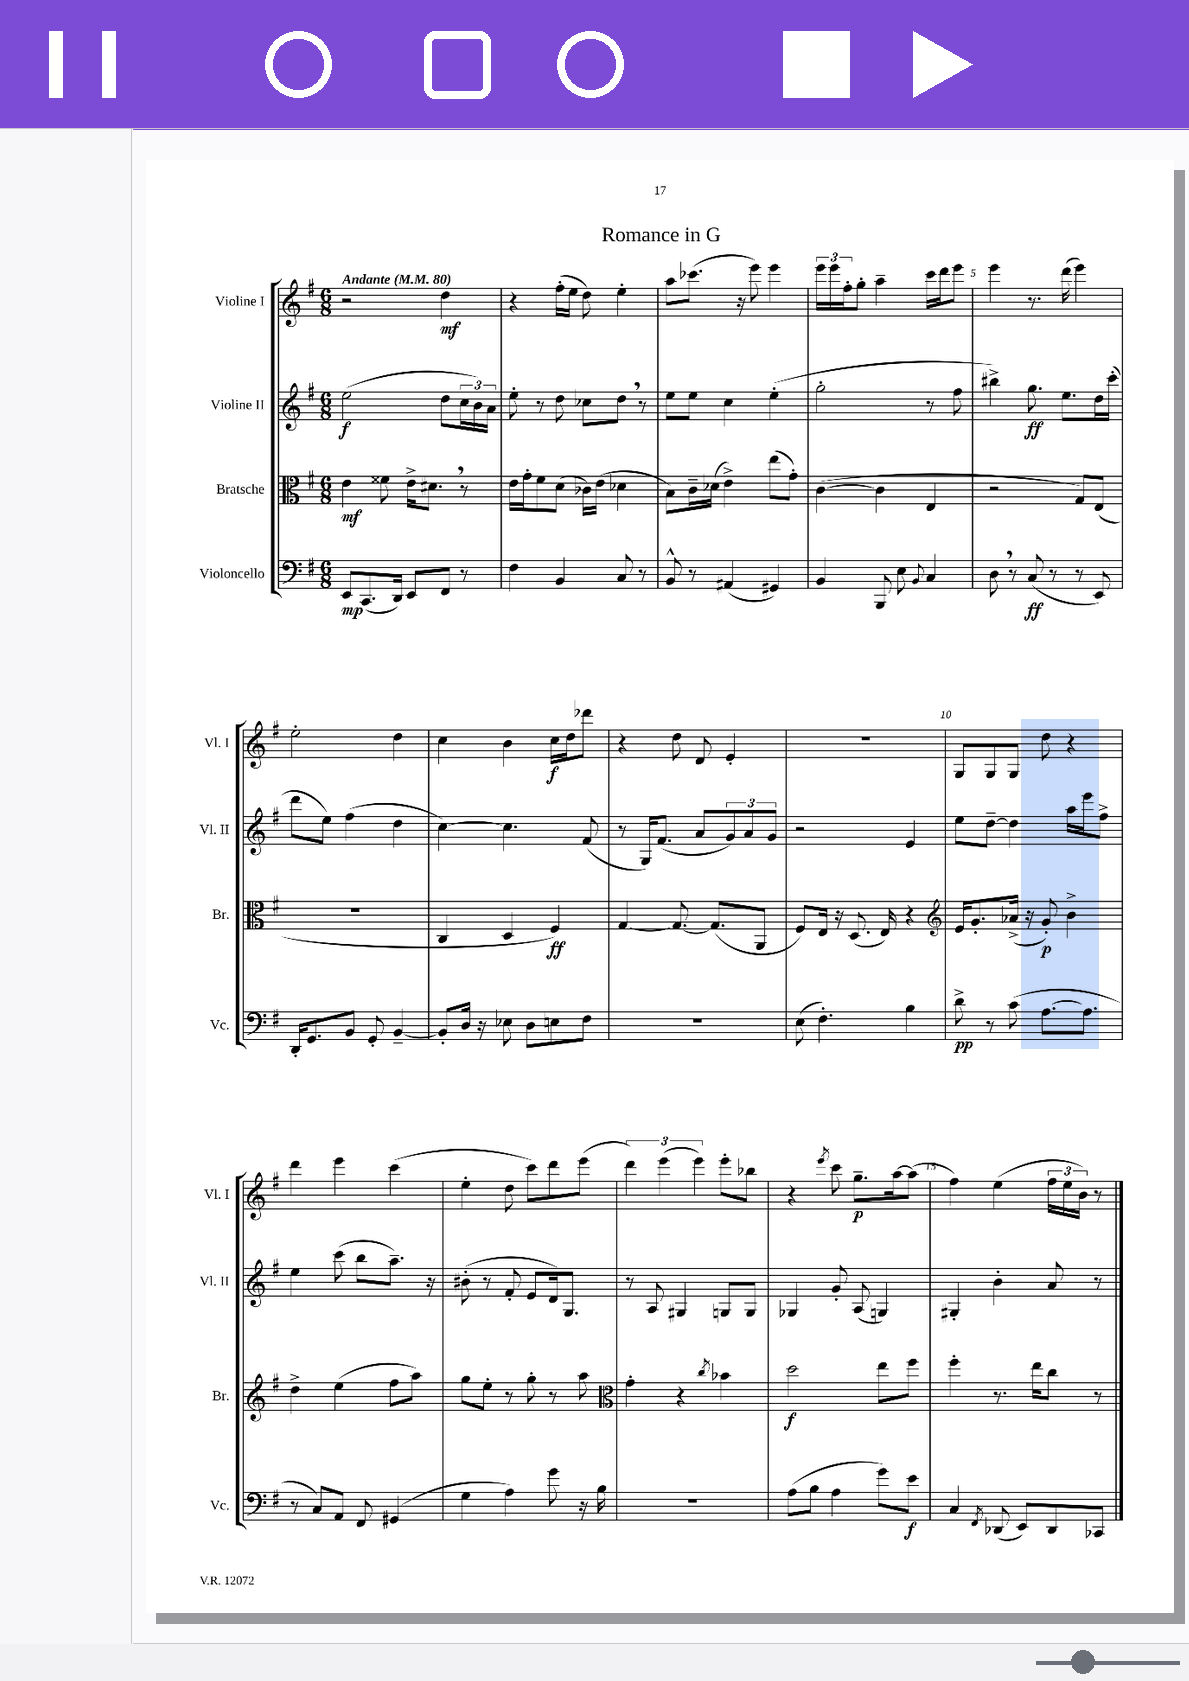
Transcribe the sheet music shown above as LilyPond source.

\header { title = "Romance in G" }
<<
\new StaffGroup <<
\new Staff = "s0" \with { instrumentName = "Violine I" shortInstrumentName = "Vl. I" } {
    \clef treble \key g \major \numericTimeSignature \time 6/8 \tempo "Andante" 4 = 80
    r2 d''4\mf |
    r4 fis''16-.( e''16 d''8) e''4-. |
    a''8 ces'''8.( r16 e'''8) e'''4 |
    \tuplet 3/2 { e'''16 e'''16 fis''16-. } g''8-. a''4-- c'''16 d'''16 e'''8 |
    e'''4 r8. d'''16( e'''4) |
    e''2-. d''4 |
    c''4 b'4 c''16\f d''16 des'''8 |
    r4 d''8 d'8 e'4-. |
    R2. |
    g8 g8 g8 d''8 r4 |
    d'''4 e'''4 c'''4( |
    e''4-. d''8 c'''8) d'''8 e'''8( |
    \tuplet 3/2 { d'''4) e'''4( e'''4) } e'''8-. bes''8 |
    r4 \acciaccatura { e'''8 } c'''8 g''8.--\p a''16~ a''8( |
    fis''4) e''4( \tuplet 3/2 { fis''16 e''16 b'16) } r8 \bar "|." |
}
\new Staff = "s1" \with { instrumentName = "Violine II" shortInstrumentName = "Vl. II" } {
    \clef treble \key g \major \numericTimeSignature \time 6/8
    e''2\f( d''8 \tuplet 3/2 { c''16 b'16) a'16 } |
    e''8-. r8 d''8 ces''8 d''8 \breathe r8 |
    e''8 e''8 c''4 e''4-.( |
    g''2-. r8 fis''8 |
    bis''4->) g''8.\ff e''8. d''16 c'''16-.( |
    d'''8 e''8) fis''4( d''4 |
    c''4~) c''4. fis'8( |
    r8 g16) fis'8.( a'8 \tuplet 3/2 { g'8) a'8 g'8 } |
    r2 e'4 |
    e''8 d''8~-- d''4 a''16 e'''16 fis''8-> |
    e''4 c'''8( b''8 a''8.--) r16 |
    bis'8-.( r8 fis'8-. e'8 d'16) g8. |
    r8 a8 gis4 g8 g8 |
    ges4 g'8-. a8( g4) |
    gis4-. b'4-. a'8 r8 \bar "|." |
}
\new Staff = "s2" \with { instrumentName = "Bratsche" shortInstrumentName = "Br." } {
    \clef alto \key g \major \numericTimeSignature \time 6/8
    e'4\mf fisis'8 e'16-> dis'8. \breathe r8 |
    e'16 g'16-. fis'8 d'8( ces'16) e'16( des'4 |
    b8) c'16-- des'16( e'4->) e''8( g'8-.) |
    c'4~( c'4 e4 |
    r2 g8) e8( |
    R2. |
    c4 d4 fis4\ff) |
    g4~ g8.~ g8.( a,8 |
    fis8) e16 r16 d8.( e16) r4 |
    \clef treble e'16 g'8.-. aes'16->( r16 g'8-.\p) b'4-> |
    d''4-> e''4( fis''8 a''8) |
    g''8 e''8-. r8 g''8-. r8 a''8 |
    \clef alto g'4-. r4 \acciaccatura { c''8 } bes'4 |
    d''2\f e''8 fis''8 |
    fis''4-. r8. e''16 c''8 r8 \bar "|." |
}
\new Staff = "s3" \with { instrumentName = "Violoncello" shortInstrumentName = "Vc." } {
    \clef bass \key g \major \numericTimeSignature \time 6/8
    e,8\mp c,8.( d,16) e,8 fis,8 r8 |
    fis4 b,4 c8 r8 |
    b,8-^ r8 ais,4( gis,4) |
    b,4 b,,8 e8 \appoggiatura { b,8 } c4 |
    d8 \breathe r8 c8\ff( r8 r8 e,8) |
    d,16-. g,8. b,8 g,8-. b,4~-- |
    b,8-. d16 r16 ees8 d8 e8 fis8 |
    R2. |
    e8( fis4.-.) b4 |
    d'8->\pp r8 c'8( a8.~ a8. |
    r8 c8) a,8 fis,8 gis,4( |
    g4 a4) g'8 r16 b16 |
    R2. |
    a8( b8 a4 g'8) e'8\f |
    c4 \acciaccatura { fis,8 } des,8( e,8) des,8 ces,8 \bar "|." |
}
>>
>>
\layout { \context { \Score \override BarNumber.break-visibility = ##(#f #t #t) barNumberVisibility = #(every-nth-bar-number-visible 5) } }
